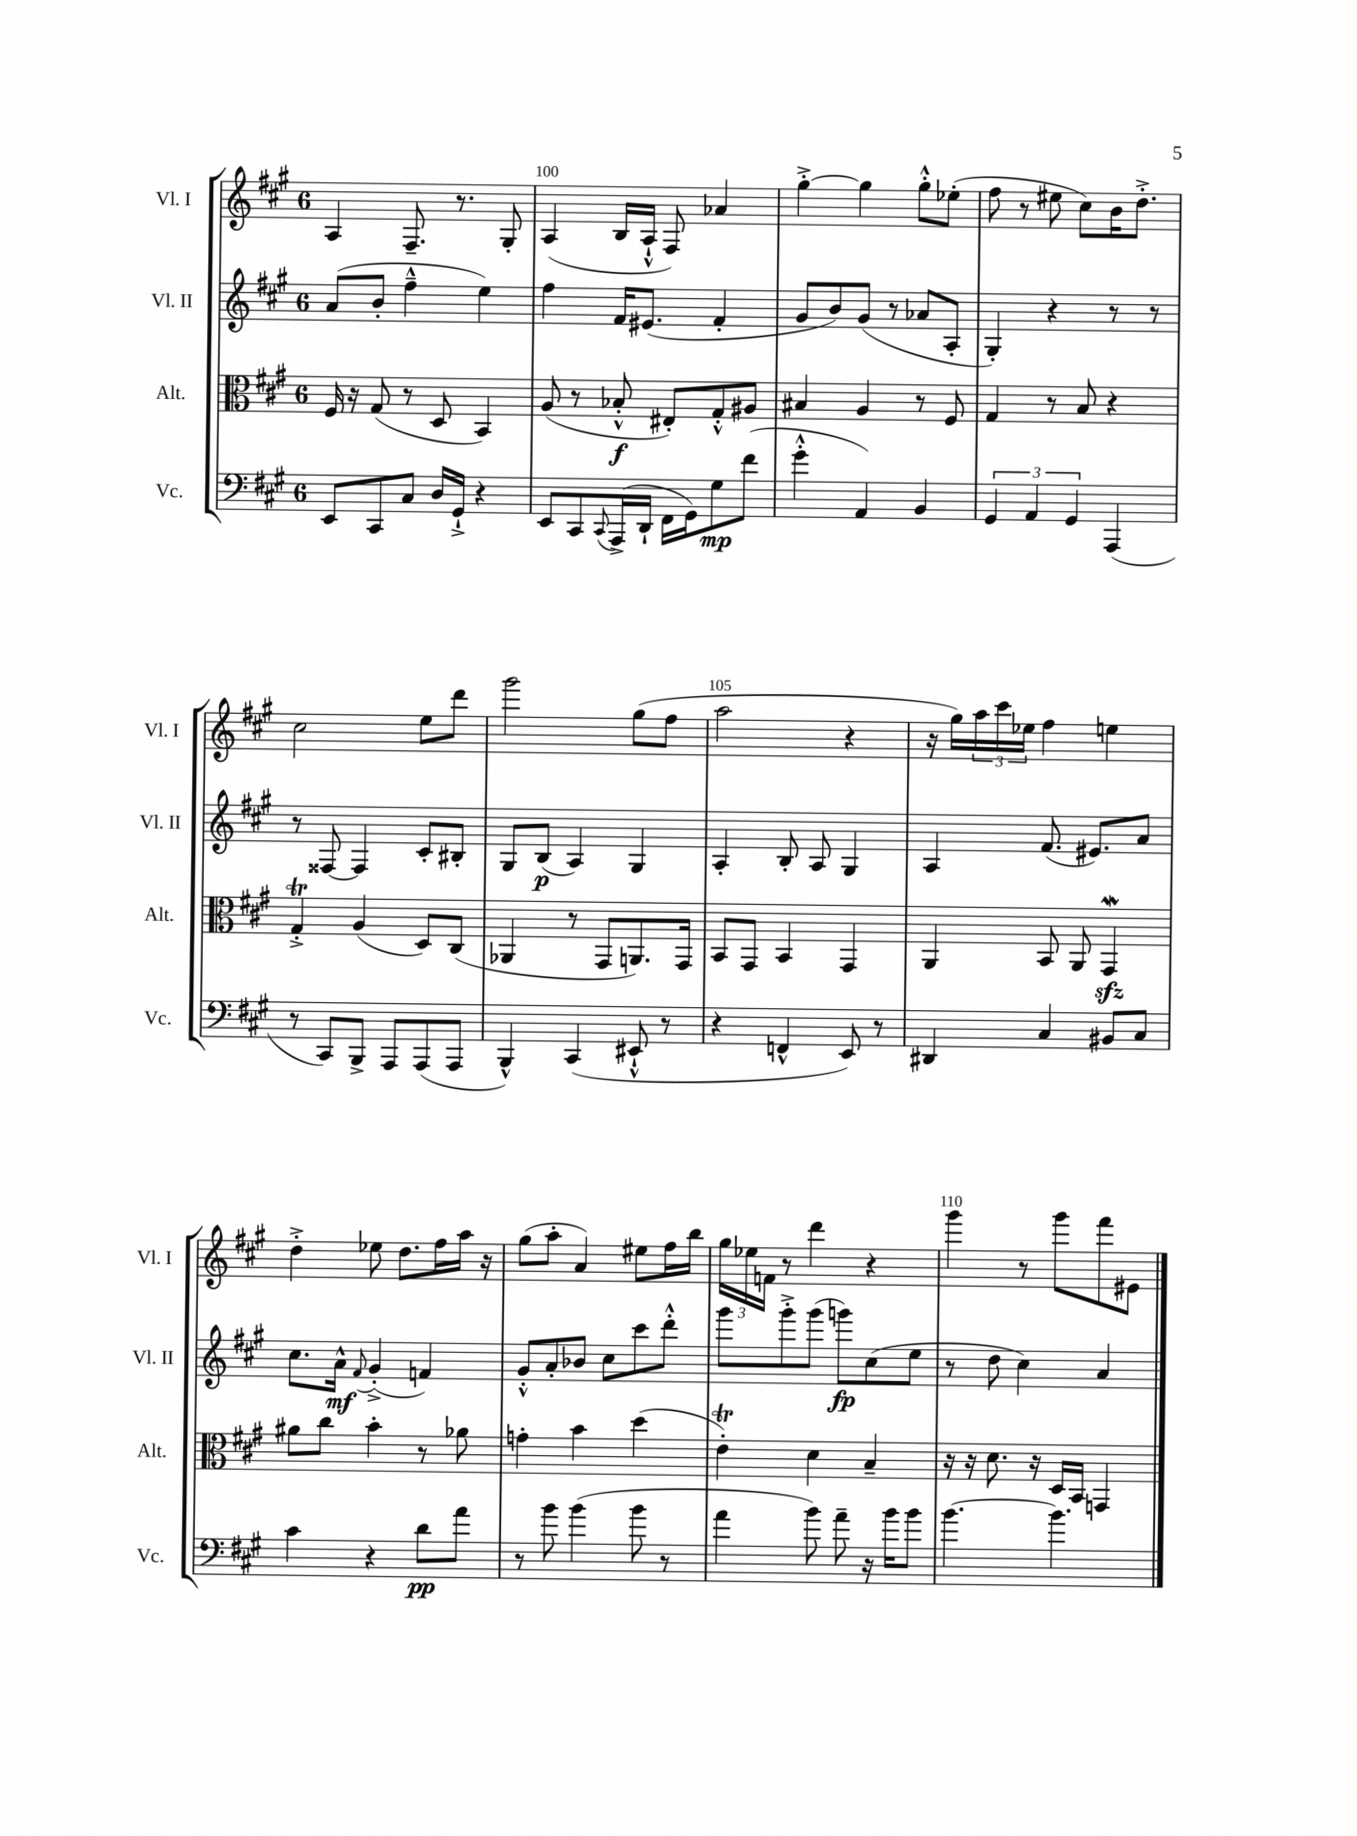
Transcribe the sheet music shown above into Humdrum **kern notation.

**kern	**kern	**kern	**kern
*staff4	*staff3	*staff2	*staff1
*clefF4	*clefC3	*clefG2	*clefG2
*k[f#c#g#]	*k[f#c#g#]	*k[f#c#g#]	*k[f#c#g#]
*M6/8	*M6/8	*M6/8	*M6/8
8EE	16F#	(8a	4A
.	16r	.	.
8CC#	(8G#	8b'	.
8C#	8r	4ff#~^^	8.F#~
16D	8D	.	.
16GG#`^	.	.	8.r
4r	4BB)	4ee)	.
.	.	.	8G#'
=	=	=	=
8EE	(8A	4ff#	(4A
8CC#	8r	.	.
8qqCC#	.	.	.
(16AAA^	8B-'^^	16f#	16B
16DD`	.	(8.e#	16A`^^
16FF#	8E#')	.	8F#)
16GG#)	.	.	.
8G#	8G#'^^	4f#'	4a-
(8f#	8A#	.	.
=	=	=	=
4g#'^^	4B#	8g#	[4gg#'^
.	.	8b)	.
4AA)	4A	(8g#	4gg#]
.	.	8r	.
4BB	8r	8a-	8gg#'^^
.	8F#	8A'	(8ee-'
=	=	=	=
6GG#	4G#	4G#')	8ff#
.	.	.	8r
6AA	.	.	.
.	8r	4r	8ee#
6GG#	.	.	.
.	8B	.	8cc#)
(4AAA	4r	8r	16b
.	.	.	8.dd'^
.	.	8r	.
=	=	=	=
8r	4G#'^	8r	2cc#
8CC#)	.	[8F##	.
8BBB^	(4A	4F##]	.
8AAA	.	.	.
(8AAA	8D)	8c#'	8ee
8AAA	(8C#	8B#'	8ddd
=	=	=	=
4BBB^^)	4AA-	8G#	2ggg#
.	.	(8B	.
(4CC#	8r	4A)	.
.	8GG#	.	.
8EE#`^^	8.AA)	4G#	(8gg#
8r	.	.	8ff#
.	16GG#	.	.
=	=	=	=
4r	8BB	4A'	2aa
.	8GG#	.	.
4FF^^	4BB	8B'	.
.	.	8A	.
8EE)	4GG#	4G#	4r
8r	.	.	.
=	=	=	=
4DD#	4AA	4A	16r
.	.	.	16gg#)
.	.	.	24aa
.	.	.	24ccc#
.	.	.	24ee-
4C#	8BB	(8.f#	4ff#
.	8AA	.	.
.	.	8.e#)	.
8BB#	4GG#	.	4ee
8C#	.	8a	.
=	=	=	=
4c#	8a#	8.cc#	4dd'^
.	8cc#	.	.
.	.	16a^^	.
.	.	8qqf#	.
4r	4b'	(4g#'^	8ee-
.	.	.	8.dd
8d	8r	4f)	.
.	.	.	16ff#
8a	8a-	.	16aa
.	.	.	16r
=	=	=	=
8r	4g'	8g#'^^	(8gg#
8b	.	8a'	8aa'
(4b	4b	8b-	4a)
.	.	8cc#	.
8b	(4dd	8ccc#	8ee#
8r	.	8ddd'^^	16ff#
.	.	.	16bb
=	=	=	=
4a	4e')	8ggg#	24gg#
.	.	.	24ee-
.	.	.	24f
.	.	8ggg#'^	8r
8b)	4d	(8ggg#	4ddd
8a~	.	8ggg)	.
16r	4B~	(8cc#	4r
16b	.	.	.
8b	.	8ee	.
=	=	=	=
[4.b	16r	8r	4ggg#
.	16r	.	.
.	8.d	8dd	.
.	.	4cc#)	8r
.	16r	.	.
4.b]	16D	.	8ggg#
.	16BB	.	.
.	4GG	4a	8fff#
.	.	.	8e#
==	==	==	==
*-	*-	*-	*-
